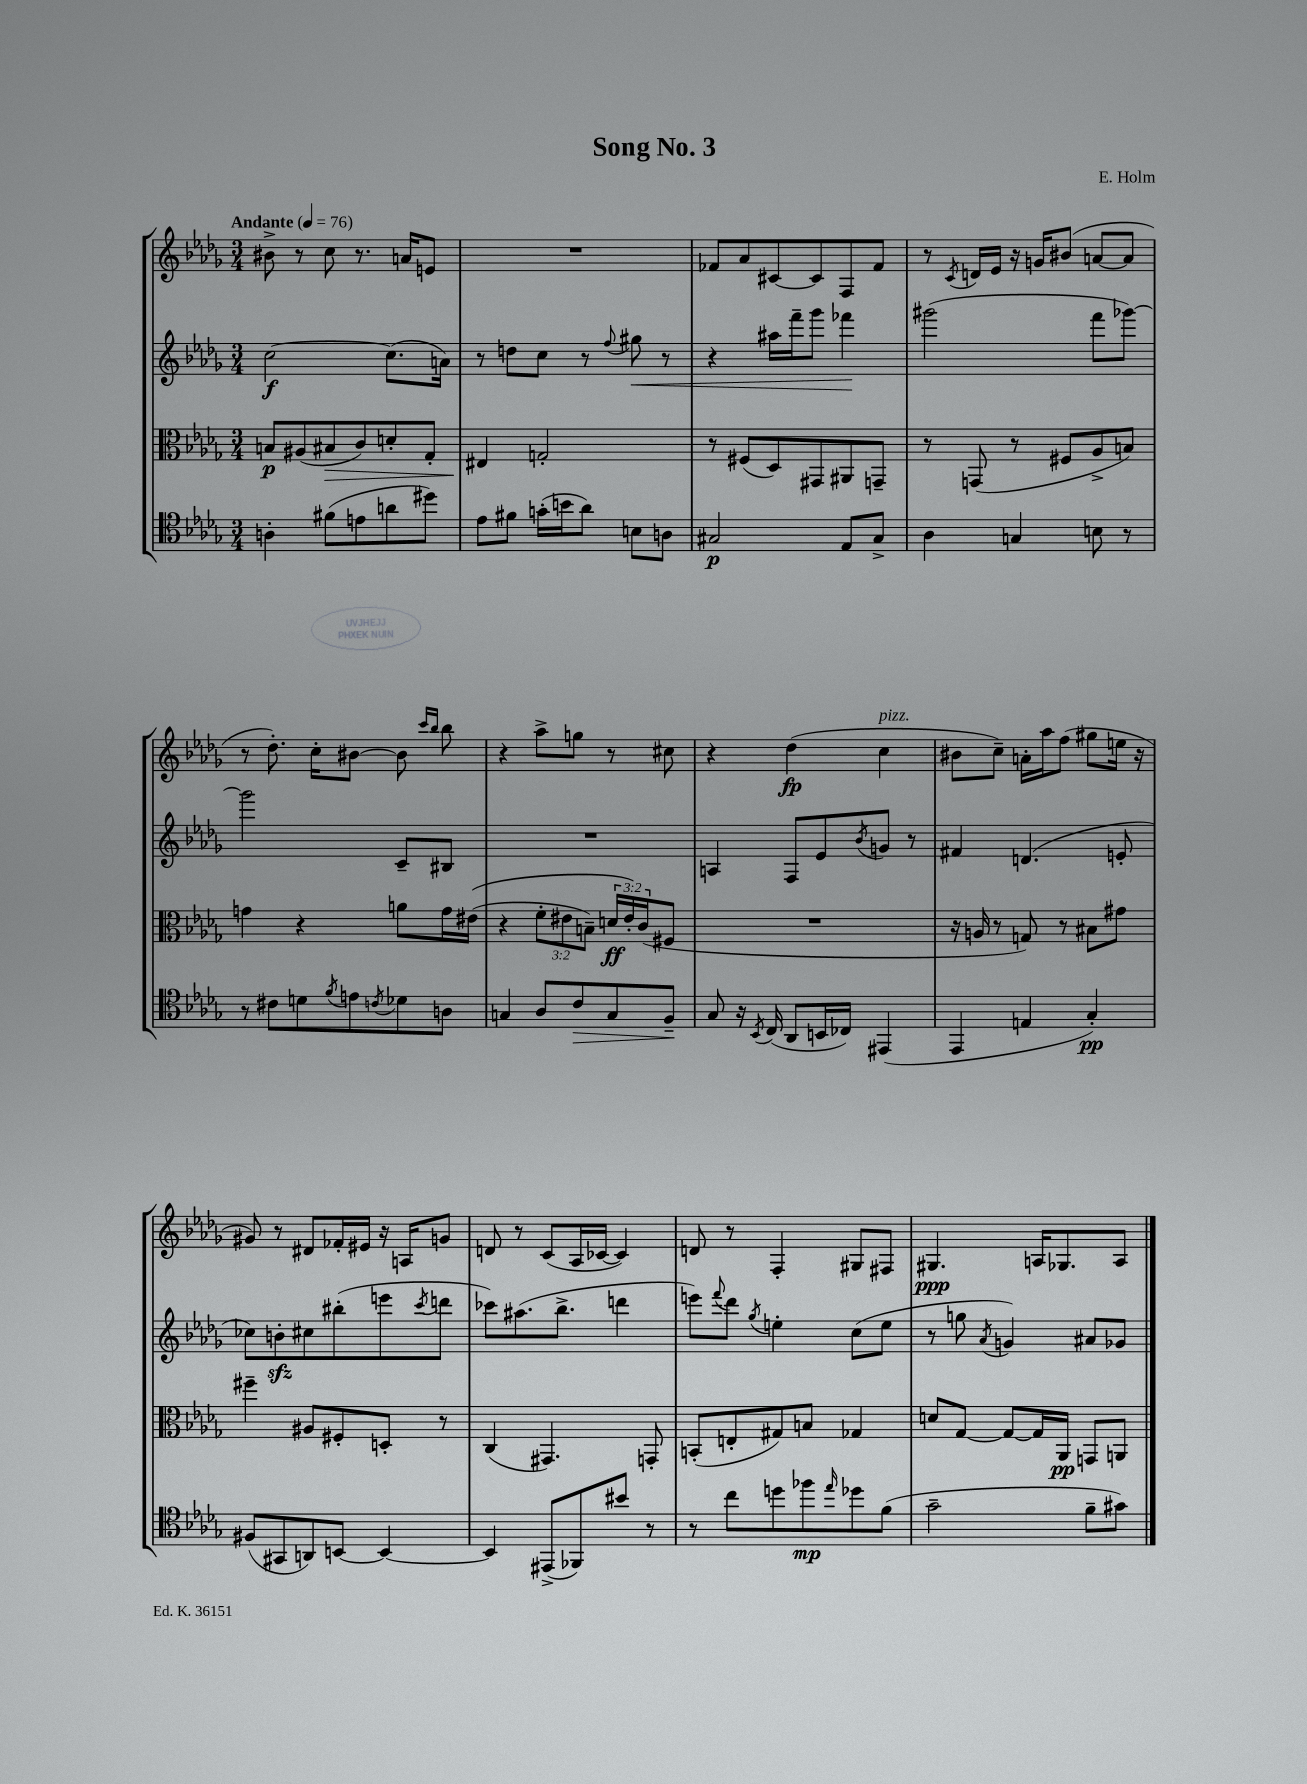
\header { title = "Song No. 3" composer = "E. Holm" }
<<
\new StaffGroup <<
\new Staff = "s0" {
    \clef treble \key des \major \numericTimeSignature \time 3/4 \tempo "Andante" 4 = 76
    bis'8-> r8 c''8 r8. a'16 e'8 |
    R2. |
    fes'8 aes'8 cis'8~ cis'8 f8 fes'8 |
    r8 \acciaccatura { c'8 } d'16 ees'16 r16 g'16 bis'8( a'8~ a'8 |
    r8 des''8.-.) c''16-. bis'8~ bis'8 \grace { c'''16 bes''16 } bes''8 |
    r4 aes''8-> g''8 r8 cis''8 |
    r4 des''4\fp( c''4^\markup { \italic "pizz." } |
    bis'8 c''8--) a'16-. aes''16 f''8( gis''8 e''16 r16 |
    gis'8) r8 dis'8 fes'16-. eis'16 r16 a16 g'8 |
    d'8 r8 c'8( aes16 ces'16~ ces'4) |
    d'8 r8 f4-. gis8 fis8 |
    gis4.\ppp a16 ges8. a8 \bar "|." |
}
\new Staff = "s1" {
    \clef treble \key des \major \numericTimeSignature \time 3/4
    c''2~\f c''8.( a'16) |
    r8 d''8 c''8 r8 \appoggiatura { f''8 } gis''8\< r8 |
    r4 ais''16 f'''16-- ges'''8 fes'''4\! |
    gis'''2( f'''8 ges'''8~) |
    ges'''2 c'8-- bis8 |
    R2. |
    a4 f8 ees'8 \acciaccatura { bes'8 } g'8 r8 |
    fis'4 d'4.( e'8-. |
    ces''8) b'8-.\sfz cis''8 bis''8-.( e'''8 \acciaccatura { c'''8 } d'''8 |
    ces'''8) ais''8.( bes''8.-> d'''4 |
    e'''8) \appoggiatura { f'''8 } des'''8 \acciaccatura { ges''8 } e''4-. c''8( e''8 |
    r8 g''8 \acciaccatura { aes'8 } g'4) ais'8 ges'8 \bar "|." |
}
\new Staff = "s2" {
    \clef alto \key des \major \numericTimeSignature \time 3/4 \override Staff.TupletNumber.text = #tuplet-number::calc-fraction-text
    b8\p ais8( bis8\> c'8) d'8-. ges8-. |
    eis4\! g2-. |
    r8 fis8( des8) gis,8 ais,8 g,8-- |
    r8 g,8( r8 fis8 aes8-> b8) |
    g'4 r4 a'8 g'16 eis'16(\( |
    r4 \tuplet 3/2 { f'8-. eis'8 b8--) } \tuplet 3/2 { d'16\ff eis'16-.\) c'16( } fis8 |
    R2. |
    r16 a16 r8 g8) r8 bis8 gis'8 |
    fis''4-- ais8 fis8-. d8-. r8 |
    c4( gis,4.) g,8-. |
    b,8-.( e8-. gis8) b8 ges4 |
    d'8 ges8~ ges8~ ges16 aes,16\pp g,8 a,8 \bar "|." |
}
\new Staff = "s3" {
    \clef tenor \key des \major \numericTimeSignature \time 3/4
    a4-. fis'8( e'8 a'8 dis''8) |
    ees'8 fis'8 g'16-.( b'16 aes'8) b8 a8 |
    gis2\p ees8 gis8-> |
    aes4 g4 b8 r8 |
    r8 cis'8 d'8 \acciaccatura { f'8 } e'8 \acciaccatura { c'8 } des'8 a8 |
    g4 aes8 c'8\> g8 f8--\! |
    ges8 r16 \acciaccatura { bes,8 } c16( aes,8 b,16 ces16) eis,4( |
    ees,4 e4 ges4-.\pp) |
    fis8( gis,8 a,8) b,8~ b,4~ |
    b,4 eis,8->( fes,8) bis'8 r8 |
    r8 c''8 d''8 fes''8\mp \grace { ees''16 } des''8 f'8( |
    ges'2-- f'8-- gis'8) \bar "|." |
}
>>
>>
\layout { \context { \Score \remove "Bar_number_engraver" } }
